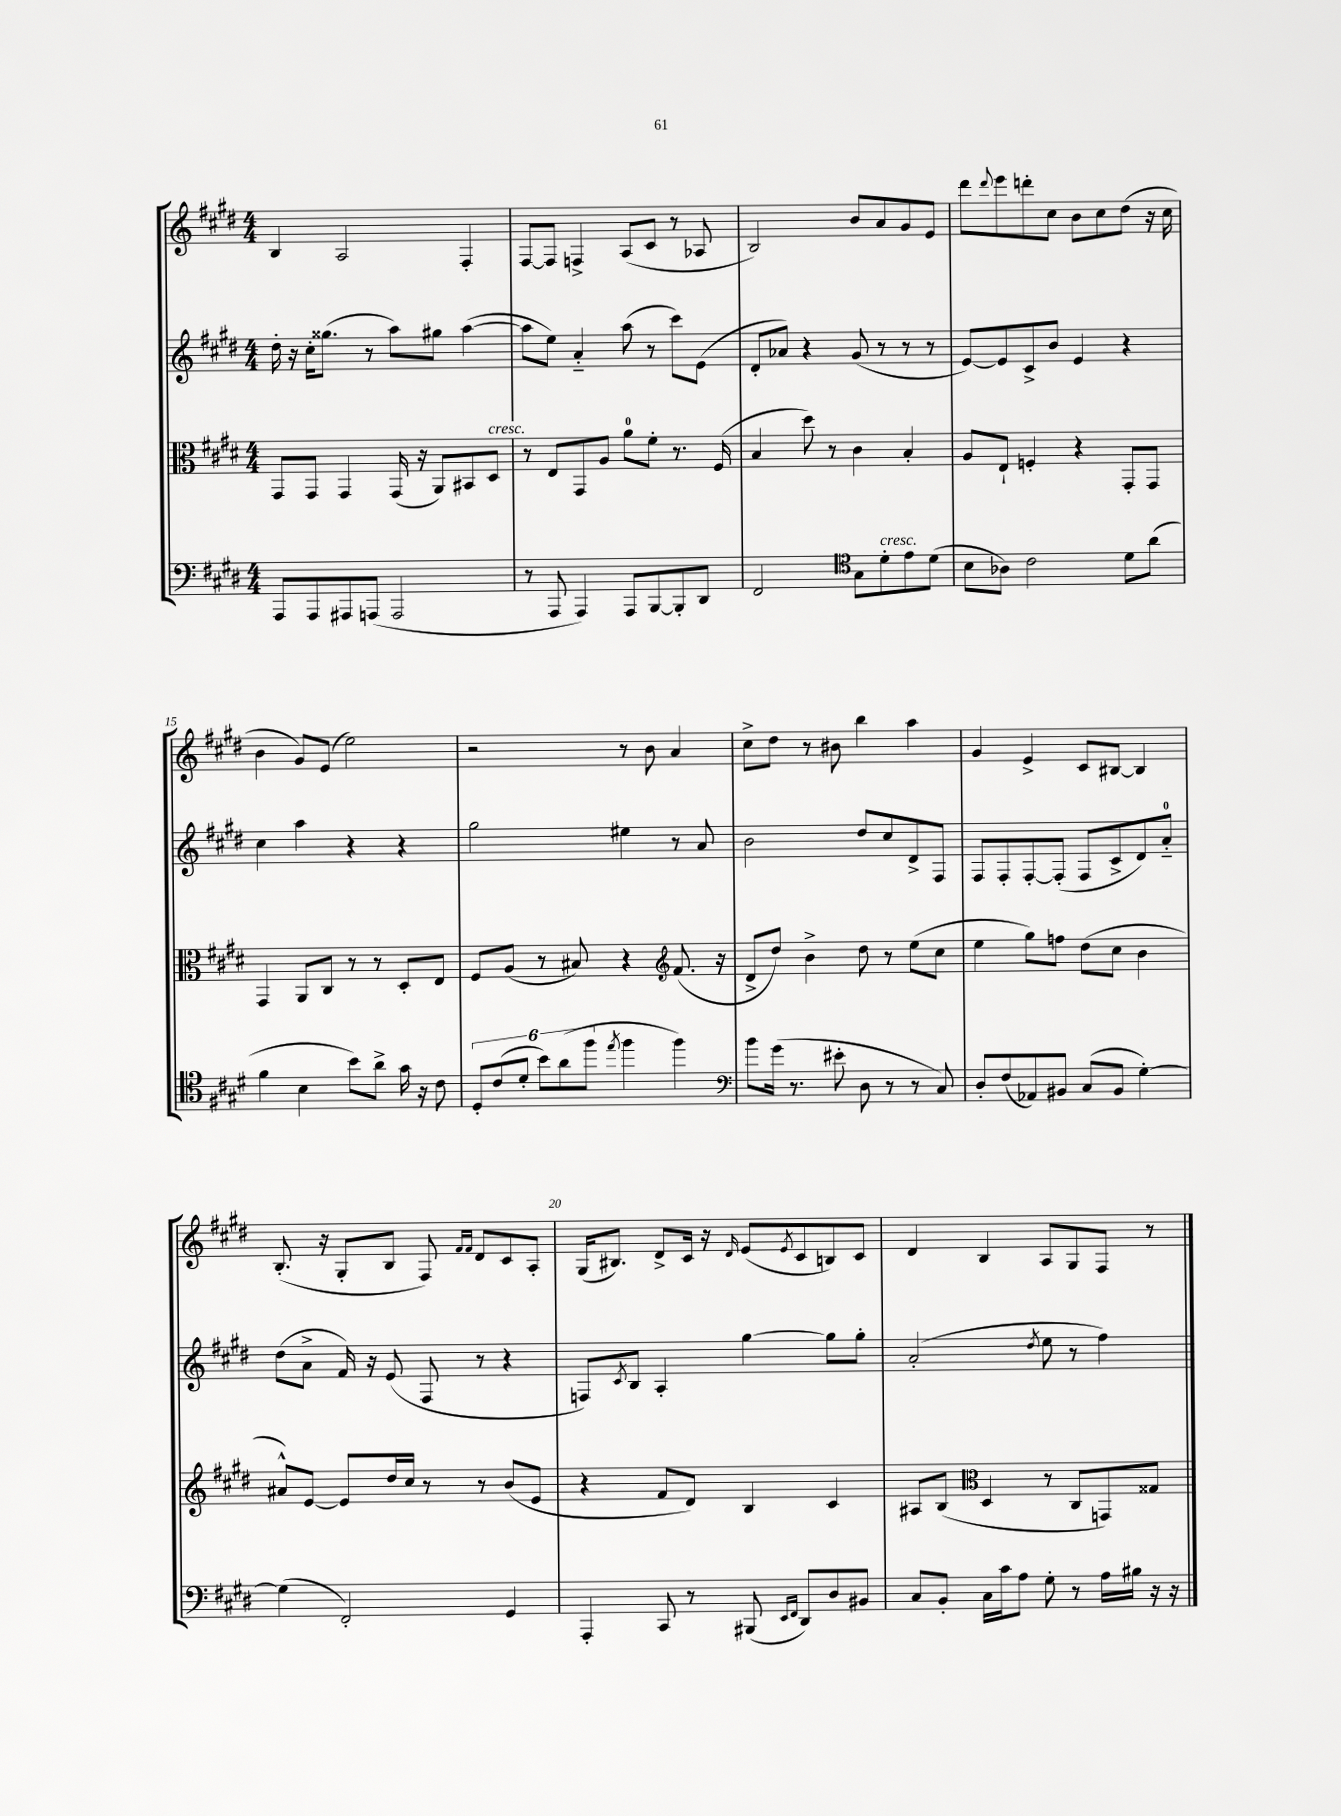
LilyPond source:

<<
\new StaffGroup <<
\new Staff = "s0" {
    \clef treble \key e \major \numericTimeSignature \time 4/4
    b4 a2 fis4-. |
    fis8~ fis8 f4-> a8( cis'8 r8 aes8 |
    b2) b'8 a'8 gis'8 e'8 |
    dis'''8 \appoggiatura { dis'''8 } e'''8 d'''8-. cis''8 b'8 cis''8 dis''8( r16 cis''16 |
    b'4 gis'8) e'8( e''2) |
    r2 r8 b'8 a'4 |
    cis''8-> dis''8 r8 bis'8 b''4 a''4 |
    gis'4 e'4-> cis'8 bis8~ bis4 |
    b8.-.( r16 gis8-. b8 fis8) \grace { fis'16 fis'16 } dis'8 cis'8 a8-. |
    gis16( bis8.) dis'8-> cis'16 r16 \grace { dis'16 } e'8( \acciaccatura { e'8 } cis'8 b8) cis'8 |
    dis'4 b4 a8 gis8 fis8 r8 \bar "|." |
}
\new Staff = "s1" {
    \clef treble \key e \major \numericTimeSignature \time 4/4
    dis''16-. r16 cis''16-. gisis''8.( r8 a''8) gis''8 a''4~( |
    a''8 e''8) a'4-_ a''8( r8 cis'''8) e'8( |
    dis'8-. aes'8) r4 gis'8( r8 r8 r8 |
    e'8~) e'8 cis'8-> b'8 e'4 r4 |
    cis''4 a''4 r4 r4 |
    gis''2 eis''4 r8 a'8 |
    b'2 dis''8 cis''8 dis'8-> fis8 |
    fis8 fis8-. fis8~-. fis8-.( fis8 cis'8-> dis'8) a'8-0-_ |
    dis''8( a'8-> fis'16) r16 e'8( fis8 r8 r4 |
    f8) \acciaccatura { cis'8 } b8 a4-. gis''4~ gis''8 gis''8-. |
    a'2-.( \acciaccatura { dis''8 } e''8 r8 fis''4) \bar "|." |
}
\new Staff = "s2" {
    \clef alto \key e \major \numericTimeSignature \time 4/4
    gis,8 gis,8 gis,4 gis,16( r16 a,8) bis,8 dis8^\markup { \italic "cresc." } |
    r8 e8 gis,8 a8 a'8-0 fis'8-. r8. fis16( |
    b4 dis''8) r8 cis'4 b4-. |
    a8 e8-! f4-. r4 gis,8-. gis,8 |
    gis,4 a,8 cis8 r8 r8 dis8-. e8 |
    fis8 a8( r8 bis8) r4 \clef treble fis'8.( r16 |
    dis'8-> dis''8) b'4-> dis''8 r8 e''8( cis''8 |
    e''4 gis''8) f''8 dis''8( cis''8 b'4 |
    ais'8-^) e'8~ e'8 dis''16 cis''16 r8 r8 b'8( e'8 |
    r4 fis'8 dis'8) b4 cis'4 |
    ais8 b8( \clef alto dis4 r8 cis8 g,8) gisis8 \bar "|." |
}
\new Staff = "s3" {
    \clef bass \key e \major \numericTimeSignature \time 4/4
    a,,8 a,,8 ais,,8 a,,8( a,,2 |
    r8 a,,8 a,,4) a,,8 b,,8~ b,,8-. dis,8 |
    fis,2 \clef tenor gis8 dis'8-.^\markup { \italic "cresc." } e'8 dis'8( |
    b8 aes8) cis'2 dis'8 a'8( |
    fis'4 b4 b'8) a'8-> gis'16 r16 cis'8 |
    \tuplet 6/4 { dis8-. cis'8( dis'8-. b'8) a'8( fis''8 } \acciaccatura { e''8 } fis''4 fis''4) |
    \clef bass b'8 gis'16( r8. eis'8-. dis8 r8 r8 cis8) |
    dis8-. fis8( aes,8) bis,8 cis8( bis,8 gis4~-.) |
    gis4( fis,2-.) gis,4 |
    a,,4-. cis,8 r8 bis,,8( \grace { e,16 fis,16 } dis,8) dis8 bis,8 |
    cis8 b,8-. cis16 cis'16 a8 gis8-. r8 a16 bis16 r16 r16 \bar "|." |
}
>>
>>
\layout { \context { \Score currentBarNumber = #11 \override BarNumber.break-visibility = ##(#f #t #t) barNumberVisibility = #(every-nth-bar-number-visible 5) } }
